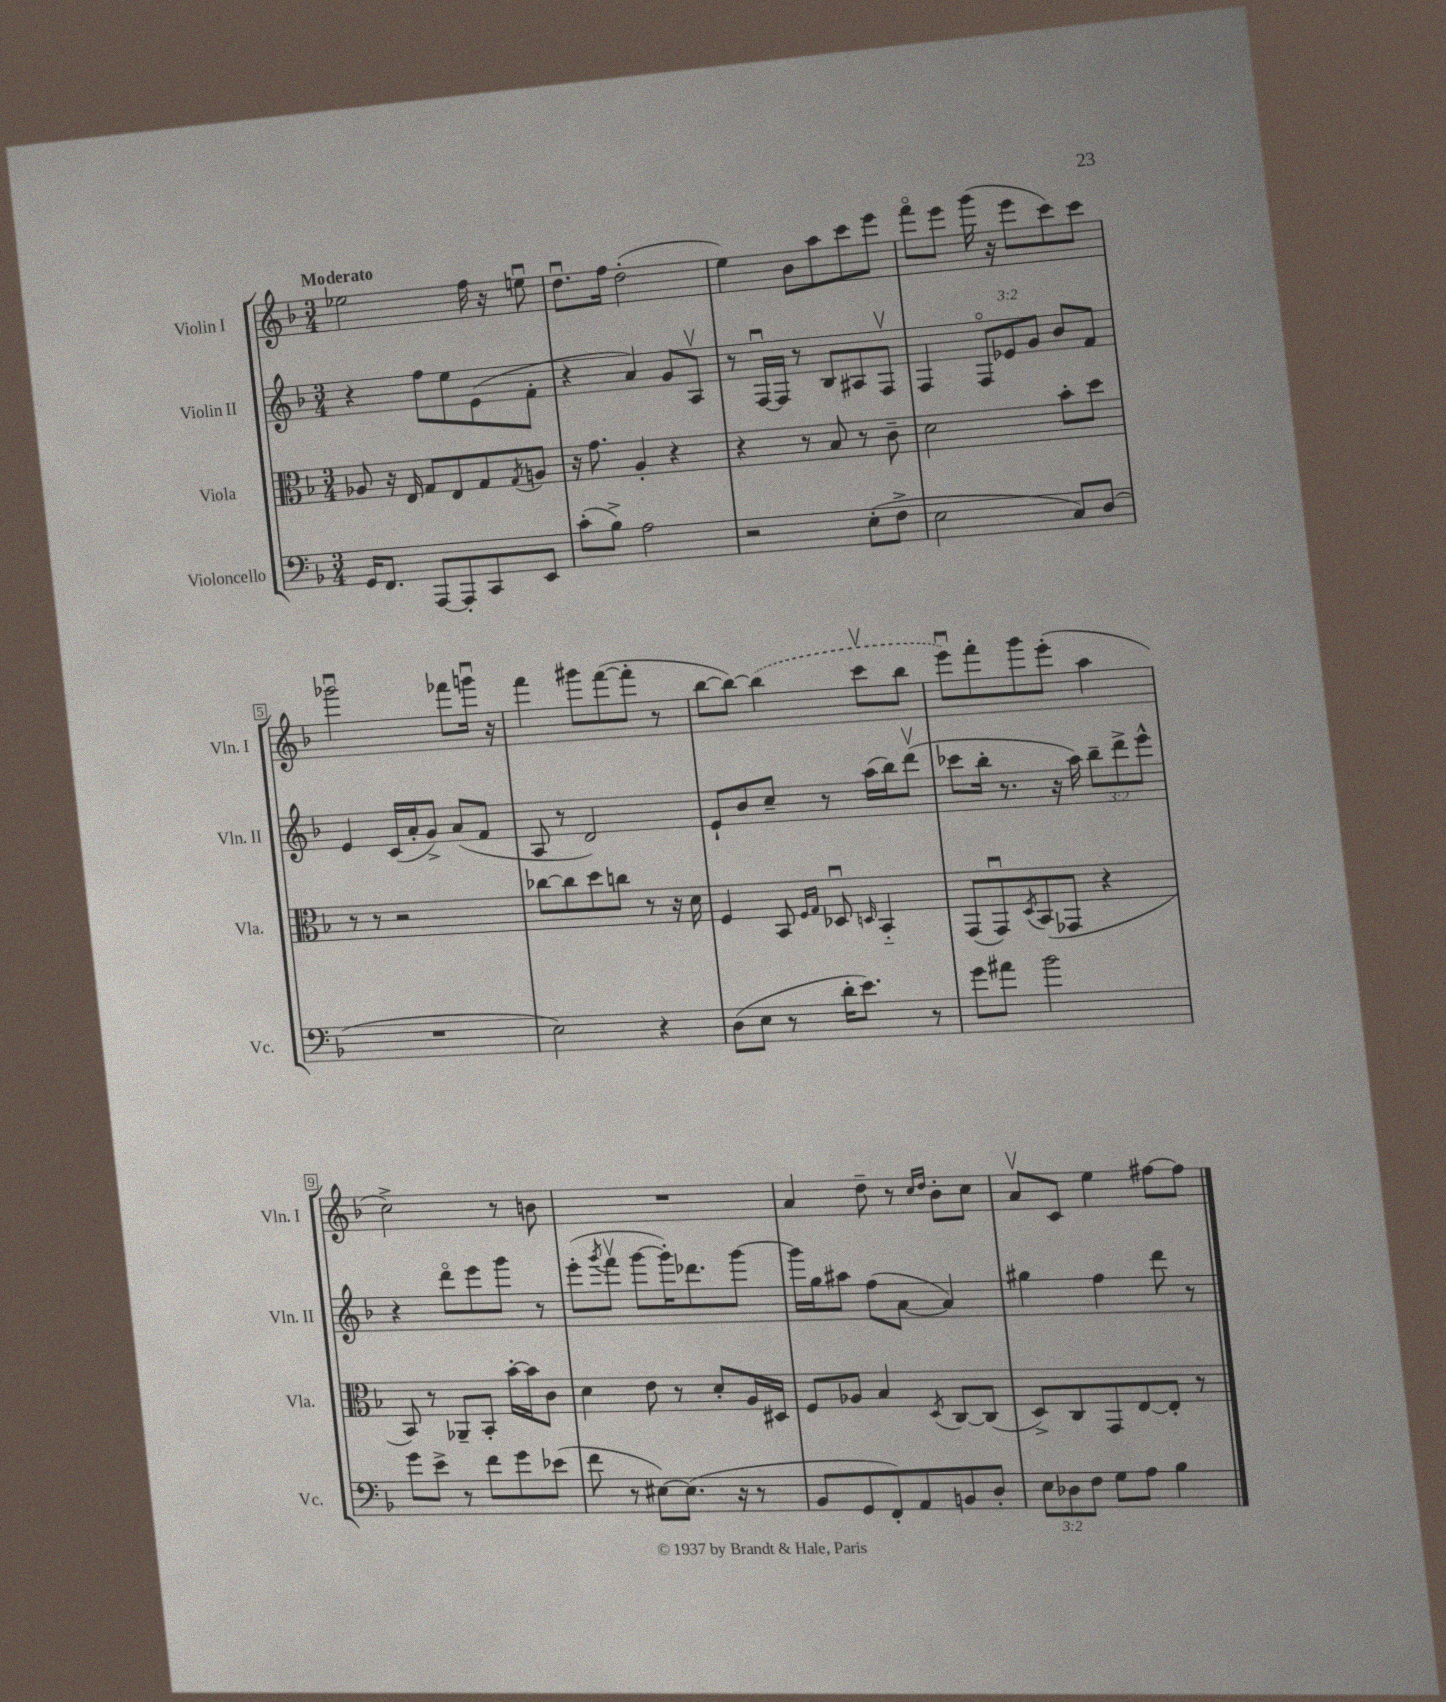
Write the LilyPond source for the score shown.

<<
\new StaffGroup <<
\new Staff = "s0" \with { instrumentName = "Violin I" shortInstrumentName = "Vln. I" } {
    \clef treble \key f \major \numericTimeSignature \time 3/4 \tempo "Moderato"
    ees''2 f''16 r16 e''8\downbow |
    d''8.\downbow f''16 d''2-.( |
    e''4) bes'8 a''8 c'''8 e'''8 |
    f'''8\flageolet e'''8 g'''16( r16 e'''8 c'''8) c'''8 |
    ges'''2\downbow fes'''8 g'''16\downbow r16 |
    f'''4 gis'''8 f'''8~( f'''8-. r8 |
    bes''8~ bes''8~) \once \slurDashed bes''4( c'''8\upbow bes''8 |
    e'''8\downbow) f'''8-. g'''8 e'''8-.( a''4 |
    c''2->) r8 b'8 |
    R2. |
    a'4 d''8-- r8 \grace { c''16 d''16 } bes'8-. c''8 |
    a'8\upbow c'8 e''4 fis''8~ fis''8 \bar "|." |
}
\new Staff = "s1" \with { instrumentName = "Violin II" shortInstrumentName = "Vln. II" } {
    \clef treble \key f \major \numericTimeSignature \time 3/4 \override Staff.TupletNumber.text = #tuplet-number::calc-fraction-text
    r4 f''8 e''8 e'8( f'8-. |
    r4 a'4) g'8 a8\upbow |
    r8 f16~\downbow f16 r8 bes8 ais8 f8\upbow |
    f4 \tuplet 3/2 { f8\flageolet ees'8 g'8 } bes'8 f'8 |
    e'4 c'16( a'16-. g'8->) a'8( f'8 |
    a8 r8 d'2) |
    e'8-! bes'8 c''8-- r8 a''16( bes''16) d'''8\upbow( |
    ces'''8 bes''16-. r8. r16 a''16) \tuplet 3/2 { bes''8-- d'''8-> e'''8-^ } |
    r4 d'''8\flageolet e'''8 g'''8 r8 |
    e'''8-.( \acciaccatura { g'''8 } f'''8\upbow g'''8~ g'''16-.) des'''8. g'''8~ |
    g'''16 g''16 ais''8 f''8( a'8~ a'4) |
    gis''4 f''4 d'''8 r8 \bar "|." |
}
\new Staff = "s2" \with { instrumentName = "Viola" shortInstrumentName = "Vla." } {
    \clef alto \key f \major \numericTimeSignature \time 3/4
    aes8 r16 e16 g8 e8 g8 \acciaccatura { g8 } a8 |
    r16 g'8. a4-. r4 |
    r4 r8 bes8 r8 c'8-- |
    d'2 bes'8-. d''8 |
    r8 r8 r2 |
    ces''8~ ces''8 d''8 c''8 r8 r16 d'16 |
    f4 bes,8 \grace { f16 g16 } des8\downbow \grace { d16 } bes,4-_ |
    g,8( g,8\downbow) \acciaccatura { d8 } bes,8( ges,8 r4 |
    bes,8) r8 aes,8-- bes,8-. bes'16~-. bes'16 c'8 |
    d'4 e'8 r8 d'8-. a16 dis16 |
    f8 aes8 bes4 \acciaccatura { d8 } c8~ c8( |
    d8->) c8 g,8 e8~ e8-. r8 \bar "|." |
}
\new Staff = "s3" \with { instrumentName = "Violoncello" shortInstrumentName = "Vc." } {
    \clef bass \key f \major \numericTimeSignature \time 3/4 \override Staff.TupletNumber.text = #tuplet-number::calc-fraction-text
    g,16 f,8. a,,8~ a,,8-. c,8 e,8 |
    c'8-.( bes8->) a2 |
    r2 e8-.( f8-> |
    e2 c8) d8( |
    R2. |
    e2) r4 |
    d8( e8 r8 d'16-. e'8.) r8 |
    g'8 ais'8 bes'2 |
    g'8 e'8-> r8 f'8 g'8 ees'8( |
    f'8 r8 eis8~) eis8.( r16 r8 |
    bes,8 g,8 f,8-.) a,8 b,8 d8-. |
    \tuplet 3/2 { e8 des8 f8 } g8 a8 bes4 \bar "|." |
}
>>
>>
\layout { \context { \Score \override BarNumber.stencil = #(make-stencil-boxer 0.1 0.3 ly:text-interface::print) } }
